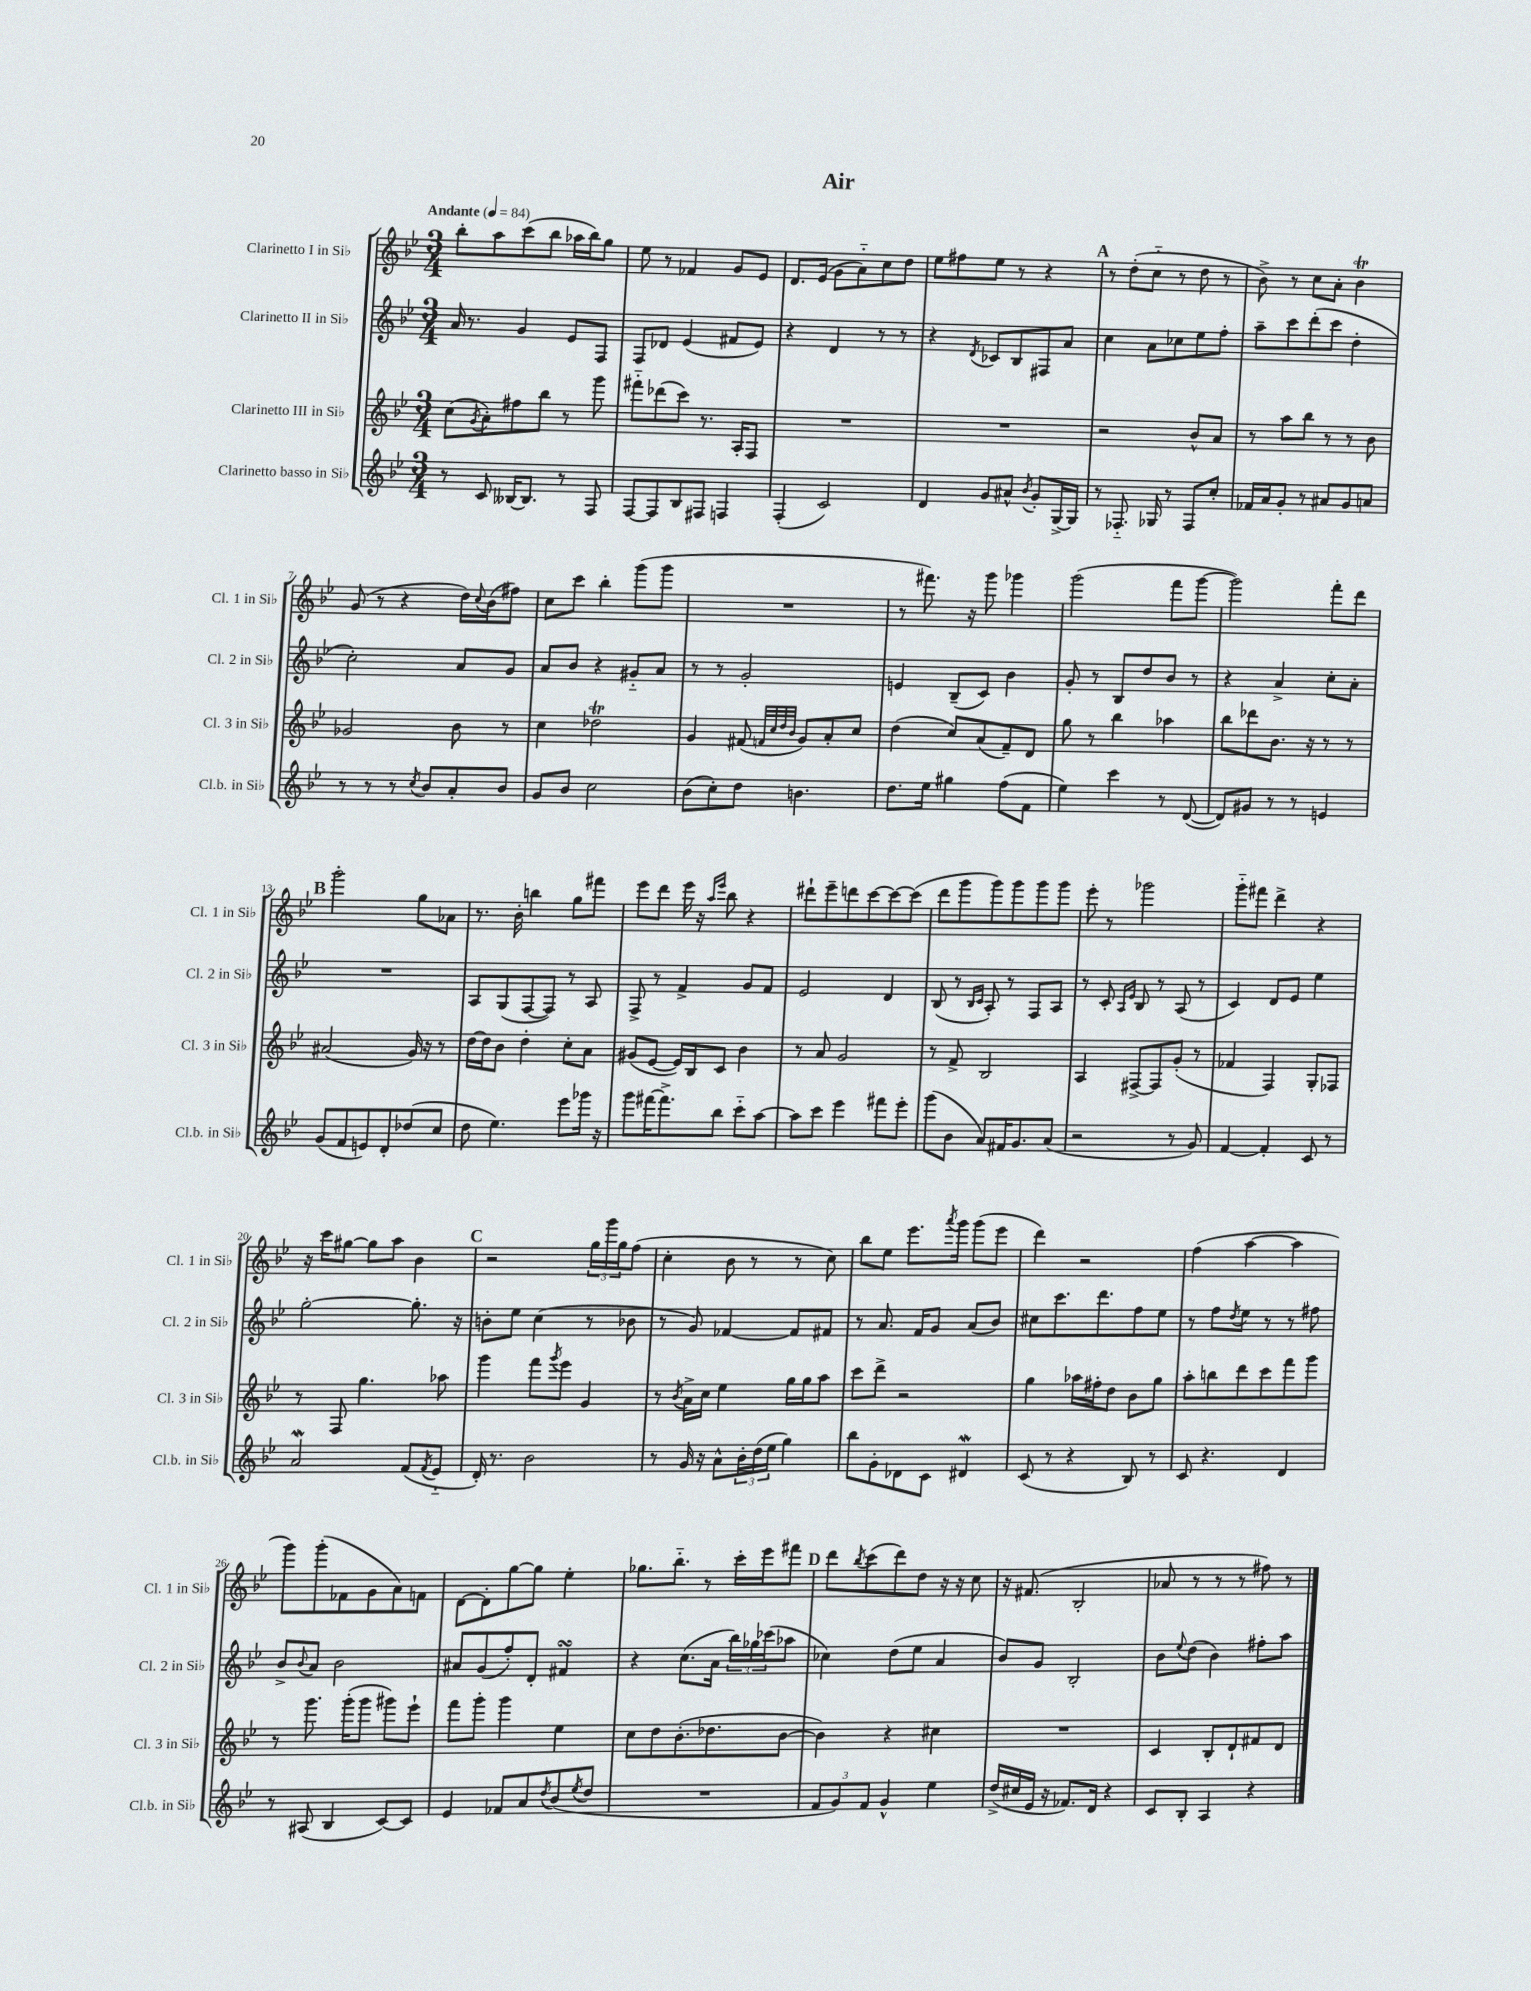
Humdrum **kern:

**kern	**kern	**kern	**kern
*staff4	*staff3	*staff2	*staff1
*clefG2	*clefG2	*clefG2	*clefG2
*k[b-e-]	*k[b-e-]	*k[b-e-]	*k[b-e-]
*M3/4	*M3/4	*M3/4	*M3/4
*MM84	*MM84	*MM84	*MM84
8r	(8cc	16a	8bb-'
.	.	8.r	.
.	8qg	.	.
8c	8a')	.	8aa
[16B--	8ff#	4g	(8ccc
8.B--]	.	.	.
.	8bb-	.	8bb-
8r	8r	8e-	16aa-
.	.	.	16bb-)
8F	8ggg	8F	8gg
=	=	=	=
[8F	8fff#'~	8F	8ee-
8F]	(8ddd-	8d-	8r
8B-	8ccc)	(4e-	4f-
8F#	8.r	.	.
4F	.	8f#	8g
.	16A'	.	.
.	8F	8e-)	8e-
=	=	=	=
(4F'	2.r	4r	8.d
.	.	.	(16e-
2c)	.	4d	8g
.	.	.	8a'~)
.	.	8r	8cc
.	.	8r	8dd
=	=	=	=
4d	2.r	4r	8ee-
.	.	.	8ff#
.	.	8qd	.
8g	.	8c-	8ee-
8a#^^	.	8B-	8r
8qb-	.	.	.
8g'	.	8F#	4r
[16G^	.	8a	.
16G]	.	.	.
=	=	=	=
8r	2r	4cc	8r
8.F-'~	.	.	(8dd'
.	.	8a	8cc'~
16G-	.	.	.
8r	.	8cc-	8r
8F-	8b-^^	8ee-	8dd
8cc'	8a	8ff'	8r
=	=	=	=
16f-	8r	8aa~	8b-^)
16a	.	.	.
8g'	8aa	8ccc	8r
8r	8bb-	(8ddd'	8cc
8a#	8r	8ccc	8a'
8g	8r	4dd'	4b-
8a	8b-	.	.
=	=	=	=
8r	2g-	2cc')	(8g
8r	.	.	8r
8r	.	.	4r
8qcc	.	.	.
8b-	.	.	.
8a'	8b-	8a	16dd)
.	.	.	8qqcc
.	.	.	(16b-
8b-	8r	8g	8ff#)
=	=	=	=
8g	4cc	8a	8cc
8b-	.	8b-	8ccc
2cc	2dd-	4r	4bb-'
.	.	8g#'~	(8ggg
.	.	8a	8ggg
=	=	=	=
(8b-	4g	8r	2.r
8cc')	.	8r	.
8dd	(8f#	2g'	.
.	32qqf	.	.
.	32qqcc	.	.
.	32qqdd	.	.
.	32qqb-	.	.
4.b	8g)	.	.
.	8a'	.	.
.	8cc	.	.
=	=	=	=
8.dd	(4dd	4e	8r
.	.	.	8.fff#)
16ee-	.	.	.
4gg#	8cc)	(8B-~	.
.	.	.	16r
.	(8a	8c)	8ggg
(8ff	8f~)	4b-	4ggg-
8f	8d	.	.
=	=	=	=
4ee-)	8gg	8g'	(2ggg
.	8r	8r	.
4ccc	4bb-	8B-	.
.	.	8dd	.
8r	4aa-	8b-	8fff
([8d	.	8r	[8ggg
=	=	=	=
8d])	8bb-	4r	2ggg])
8g#	8ddd-	.	.
8r	8.b-	4a^	.
8r	.	.	.
.	16r	.	.
4e	8r	8cc'	8fff'
.	8r	8a'	8ddd
=	=	=	=
(8g	(2a#	2.r	2ggg'
8f	.	.	.
8e)	.	.	.
8d'	.	.	.
(8dd-	16g)	.	8gg
.	16r	.	.
8cc	8r	.	8a-
=	=	=	=
8dd	[16dd	8A	8.r
.	16dd]	.	.
4.ee-)	8b-	(8G	.
.	.	.	16b-'
.	4dd'	[8F	4bb
.	.	8F])	.
8eee-	8cc'	8r	8gg
16ggg-	8a	8A	8fff#
16r	.	.	.
=	=	=	=
8ggg	(8g#	8F^	8eee-
[16fff#	[8e-	8r	8ddd
8.fff#^]	.	.	.
.	16e-])	4f^	16eee-
.	16B-	.	16r
.	.	.	16qqaa
.	.	.	16qqeee-
8bb-	8c	.	8bb-
8ccc'~	4b-	8g	4r
[8aa	.	8f	.
=	=	=	=
8aa]	8r	2e-	8ddd#`
8ccc	8a	.	8eee-~
4eee-	2g	.	8ddd
.	.	.	[8ccc
8fff#	.	4d	8ccc_
8eee-'	.	.	(8ccc]
=	=	=	=
(8ggg	8r	(8B-	8ddd
8b-	8f^	8r	8ggg
.	.	16qqB-	.
.	.	16qqc	.
8a)	2B-	8A')	8ggg)
16f#	.	8r	8ggg
8.g	.	.	.
.	.	8F	8ggg
(8a	.	8A	8ggg
=	=	=	=
2r	4A	8r	8eee-'
.	.	8c'	8r
.	.	16qqA	.
.	.	16qqe-	.
.	[8F#^	8B-	2ggg-
.	8F#]	8r	.
8r	(8g'	(8A	.
8g)	8r	8r	.
=	=	=	=
[4f	4f-	4c)	8ggg'~
.	.	.	8fff#
4f']	4F)	8d	4ddd^
.	.	8e-	.
8c	8G'	4ee-	4r
8r	8F-	.	.
=	=	=	=
2a	8r	[2gg'	16r
.	.	.	16ccc
.	8F	.	[8gg#
.	4.gg	.	8gg#]
.	.	.	8aa
(8f	.	8.gg']	4b-
8qf	.	.	.
8e-'~	8aa-	.	.
.	.	16r	.
=	=	=	=
16d')	4ggg	8b'	2r
8.r	.	.	.
.	.	8ee-	.
2b-	8fff	(4cc	.
.	8qggg	.	.
.	8eee-	.	.
.	4g	8r	24gg
.	.	.	24ggg
.	.	.	24gg
.	.	8b-	(8ff
=	=	=	=
8r	8r	8r	4cc'
.	8qb-	.	.
16g	16a^	8g)	.
16r	16cc	.	.
8a^^	4ee-	[4f-	8b-
24b-'	.	.	8r
(24dd	.	.	.
24ee-	.	.	.
4gg)	16gg	8f-]	8r
.	16gg	.	.
.	8aa	8f#	8cc)
=	=	=	=
8bb-	8ccc	8r	8bb-
8g'	8ddd^	8.a	8ee-
8d-	2r	.	8.eee-
.	.	16f	.
8c	.	8g	.
.	.	.	8qaaa
.	.	.	16ggg
4d#	.	(8a	(8ggg
.	.	8b-)	8eee-
=	=	=	=
(8c	4gg	8cc#	4ddd)
8r	.	8.ccc	.
4r	16aa-	.	2r
.	16ff#'	8.ddd	.
.	8dd	.	.
8B-)	8b-	8ff	.
8r	8gg	8ee-	.
=	=	=	=
8c	8aa'	8r	(4ff
4.r	8bb	8ff	.
.	.	8qdd	.
.	8ddd	8ee-	[4aa
.	8ccc	8r	.
4d	8fff	8r	4aa]
.	8ggg	8ff#	.
=	=	=	=
8r	8r	8b-^	8ggg)
.	.	8qqb-	.
(8A#	8.ggg	8a	(8ggg'
4B-	.	2b-	8f-
.	(16ggg'	.	.
.	8ggg	.	8g
[8c)	8ggg#)	.	8a)
8c]	8eee-`	.	8f
=	=	=	=
4e-	8fff	8a#	[8d
.	8ggg'	(8g	8d']
8f-	4ggg	8ff')	[8gg
8a	.	8d'	8gg]
8qdd	.	.	.
(8b-	4ee-	4f#	4ee-'
8qee-	.	.	.
8dd	.	.	.
=	=	=	=
2.r	8cc	4r	8.gg-
.	8dd	.	.
.	.	.	8.bb-'~
.	(8.b-'	(8.cc	.
.	.	.	8r
.	8.dd-	16a	.
.	.	24bb-)	16ccc'
.	.	24gg-	.
.	.	.	16eee-
.	.	(24ccc-	.
.	[8b-	8aa-	8fff#
=	=	=	=
12f	4b-])	4cc-)	8ddd
12g)	.	.	.
.	.	.	8qbb-
.	.	.	(8ccc
12f	.	.	.
4g^^	4r	(8dd	8ddd)
.	.	8ee-	8dd
4ee-	4cc#	4a	16r
.	.	.	16r
.	.	.	8cc
=	=	=	=
(16dd^	2.r	8b-)	16r
16cc#	.	.	(8.f#
16e-	.	8g	.
16r	.	.	.
8.f-)	.	2B-'	2B-'
16d	.	.	.
4r	.	.	.
=	=	=	=
8c	4c	8b-	8a-
.	.	8qqee-	.
8B-'	.	(8dd	8r
4A	8B-'	4b-)	8r
.	8d`	.	8r
4r	8f#	8ff#'	8ff#)
.	8d	8aa	8r
==	==	==	==
*-	*-	*-	*-
